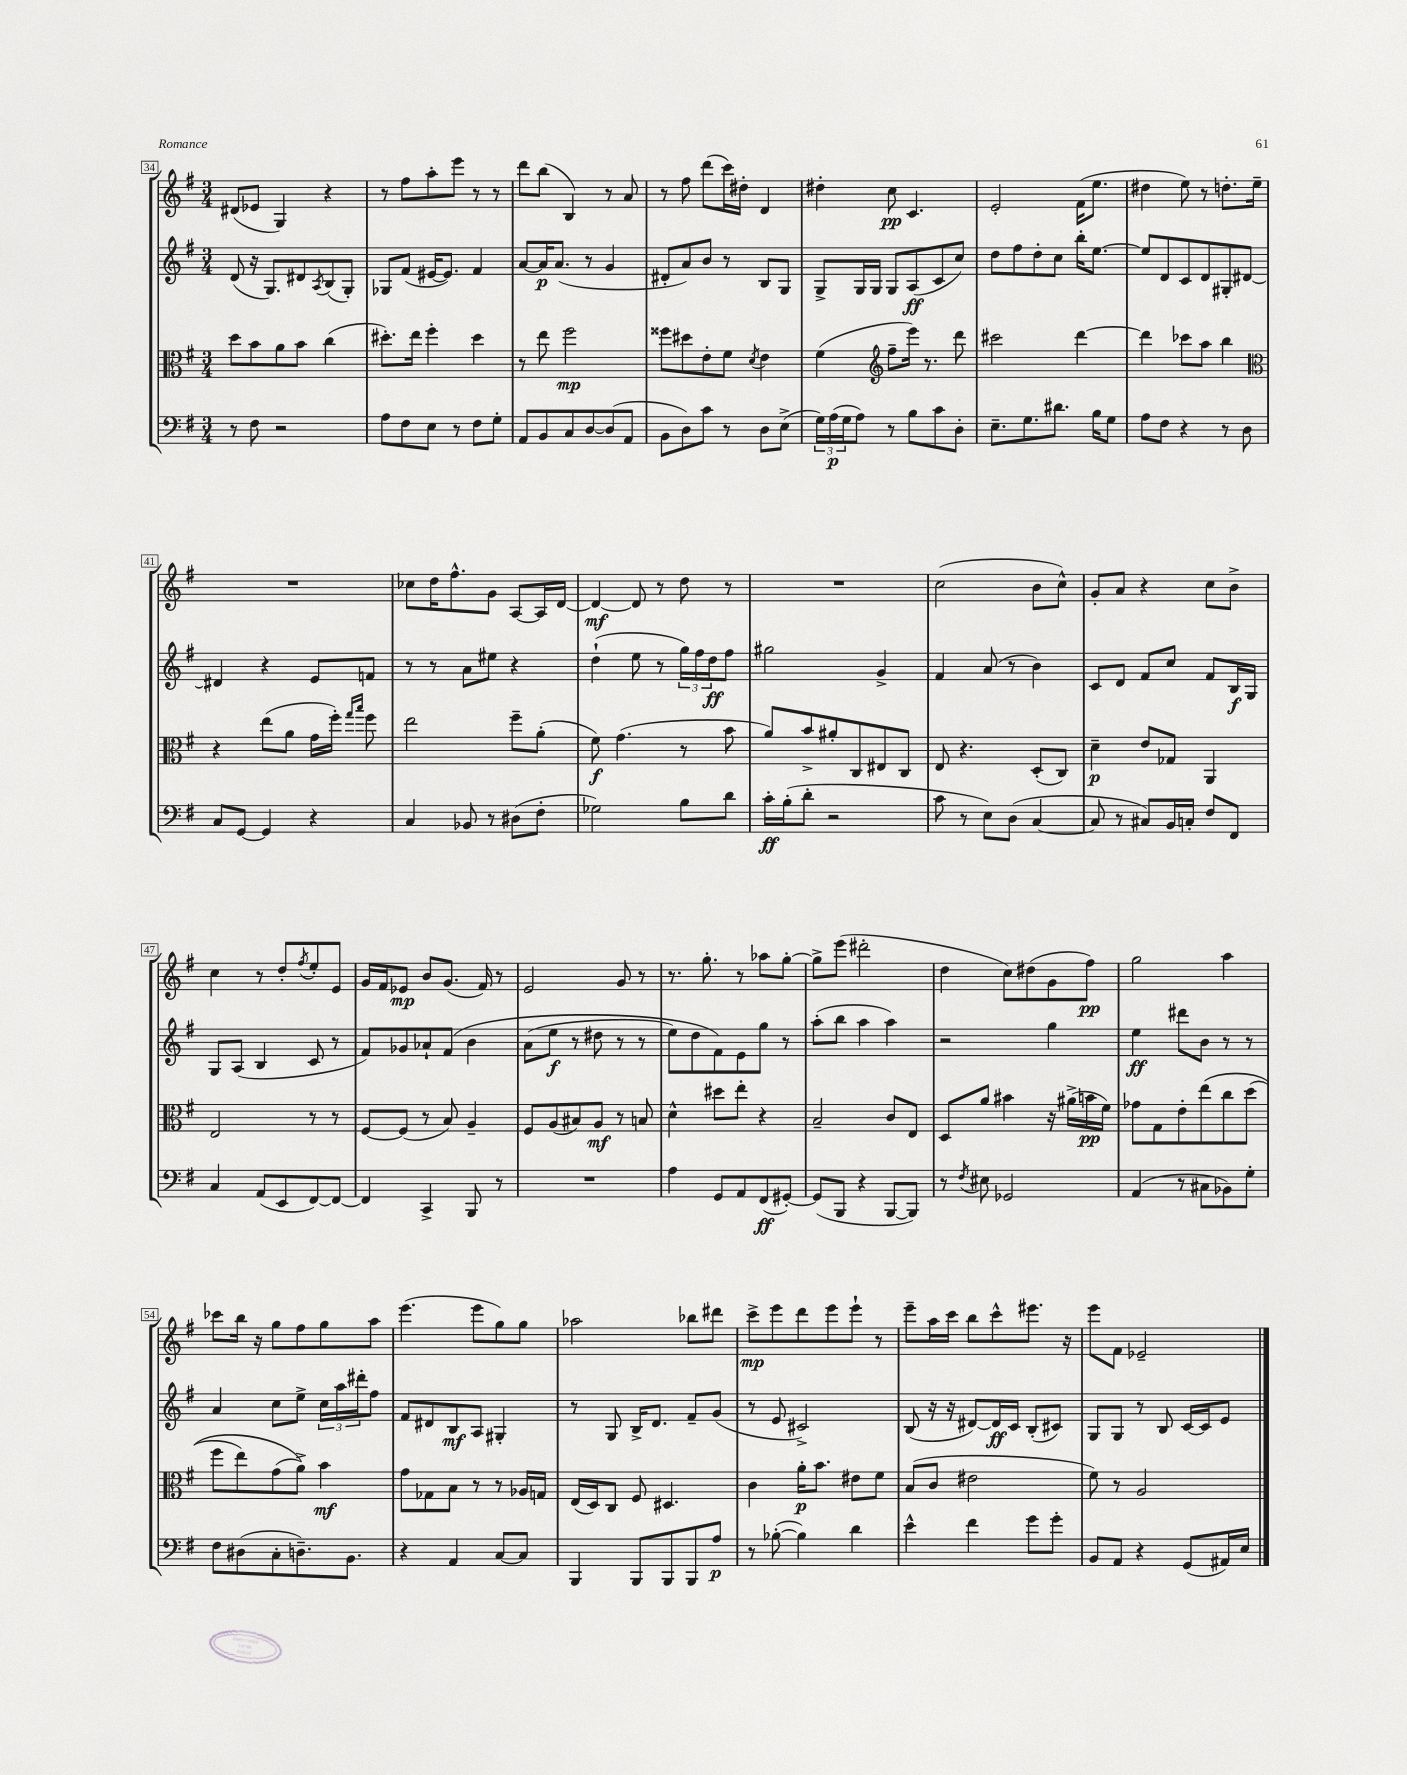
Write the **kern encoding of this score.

**kern	**kern	**kern	**kern
*staff4	*staff3	*staff2	*staff1
*clefF4	*clefC3	*clefG2	*clefG2
*k[f#]	*k[f#]	*k[f#]	*k[f#]
*M3/4	*M3/4	*M3/4	*M3/4
8r	8dd	(8d	(8d#
8F#	8b	16r	8e-
.	.	8.G)	.
2r	8a	.	4G)
.	8b	8d#	.
.	.	8qA	.
.	(4cc	(8B	4r
.	.	8G')	.
=	=	=	=
8A	8.dd#')	8G-	8r
8F#	.	(8f#	8ff#
.	16ee	.	.
8E	4ff#'	[16e#	8aa'
.	.	8.e#])	.
8r	.	.	8eee
8F#	4dd#	4f#	8r
8G'	.	.	8r
=	=	=	=
8AA	8r	[8a	8ddd
8BB	8ee	16a]	(8bb
.	.	(8.a	.
8C	2ff#	.	4B)
[8D	.	8r	.
(8D]	.	4g	8r
8AA	.	.	8a
=	=	=	=
8BB	8ff##	8d#'	8r
8D)	8dd#	8a)	8ff#
8c	8e'	8b	(8ddd
8r	8f#	8r	16ccc)
.	.	.	16dd#'
.	8qd	.	.
8D	4e	8B	4d
(8E^	.	8G	.
=	=	=	=
24G)	(4f#	8G^	4dd#'
(24A	.	.	.
24G	.	.	.
8A)	.	16G	.
.	.	16G	.
*	*clefG2	*	*
8r	8ff#~	8G	8cc
8B	16eee)	(8A	4.c
.	8.r	.	.
8c	.	8c	.
8D'	8ddd	8cc)	.
=	=	=	=
8.E~	2ccc#	8dd	2e'
.	.	8ff#	.
8.G	.	.	.
.	.	8dd'	.
8.d#	.	8cc	.
.	[4ddd	16bb'	(16f#
16B	.	[8.ee	8.ee
8G	.	.	.
=	=	=	=
8A	4ddd]	8ee]	4dd#
8F#	.	8d	.
4r	8ccc-	8c	8ee)
.	8aa	8d	8r
8r	4bb	8G#'	8.dd'
8D	.	[8d#	.
.	.	.	16ee~
=	=	=	=
*	*clefC3	*	*
8C	4r	4d#]	2.r
[8GG	.	.	.
4GG]	(8ee	4r	.
.	8a	.	.
4r	16g	8e	.
.	16ff#')	.	.
.	16qqgg	.	.
.	16qqbb	.	.
.	8ff#	8f	.
=	=	=	=
4C	2ee	8r	8cc-
.	.	8r	16dd
.	.	.	8.ff#^^
8BB-	.	8a	.
8r	.	8ee#	8g
(8D#	8ff#~	4r	[8A
8F#'	(8a'	.	16A]
.	.	.	[16d
=	=	=	=
2G-)	8f#)	(4dd`	4d_
.	(4.g	.	.
.	.	8ee	8d]
.	.	8r	8r
8B	8r	24gg)	8dd
.	.	24ff#	.
.	.	24dd	.
8d	8b	8ff#	8r
=	=	=	=
16c'	8a)	2gg#	2.r
(16B'	.	.	.
8d'	8b^	.	.
2r	8a#'	.	.
.	8C	.	.
.	8E#	4g^	.
.	8C	.	.
=	=	=	=
8c	8E	4f#	(2cc
8r	4.r	.	.
8E)	.	(8a	.
(8D	.	8r	.
[4C	(8D'	4b)	8b
.	8C)	.	8cc^^)
=	=	=	=
8C]	4d~	8c	8g'
8r	.	8d	8a
8C#)	8e	8f#	4r
16BB	8G-	8cc	.
16C'	.	.	.
8F#	4AA	8f#	8cc
8FF#	.	16B	8b^
.	.	16G	.
=	=	=	=
4C	2E	8G	4cc
.	.	(8A	.
(8AA	.	4B	8r
8EE	.	.	8dd'
.	.	.	8qff#
[8FF#)	8r	8c	8ee'
8FF#_	8r	8r	8e
=	=	=	=
4FF#]	[8F#	8f#)	16g
.	.	.	16f#
.	(8F#]	8g-	8e-
4CC^	8r	8a-`	8b
.	8B)	&(8f#	(8.g
8BBB	4A~	4b	.
.	.	.	16f#)
8r	.	.	8r
=	=	=	=
2.r	8F#	(8a	2e
.	(8A	8ee	.
.	8B#)	8r	.
.	8A	8dd#	.
.	8r	8r	8g
.	8B	8r	8r
=	=	=	=
4A	4d^^	8ee)	8.r
.	.	8dd	.
.	.	.	8.gg'
8GG	8dd#	8f#&)	.
8AA	8ee'	8e	8r
(8FF#	4r	8gg	8aa-
[8GG#')	.	8r	[8gg'
=	=	=	=
(8GG#]	2B~	(8aa'	8gg^]
8BBB	.	8bb	(8eee
4r	.	4aa	2ddd#'
[8BBB	8c	4aa)	.
8BBB])	8E	.	.
=	=	=	=
8r	8D	2r	4dd
8qF#	.	.	.
8E#	8a	.	.
2GG-	4b#	.	8cc)
.	.	.	(8dd#
.	16r	4gg	8g
.	(16a#^	.	.
.	16b	.	8ff#)
.	16f#)	.	.
=	=	=	=
(4AA	8g-	4ee	2gg
.	8G	.	.
8r	8e'	8ddd#	.
8C#	&(8ee	8b	.
8BB-)	8cc	8r	4aa
8G'	(8dd	8r	.
=	=	=	=
8F#	8ff#	4a	8ccc-
(8D#	8ee)	.	16bb
.	.	.	16r
8C'	(8g	8cc	8gg
8.D~)	8a^)&)	8ee^	8ff#
.	4b	24cc	8gg
.	.	24aa	.
8.BB	.	.	.
.	.	24ddd#'	.
.	.	8ff#	8aa
=	=	=	=
4r	8g	8f#	(4.eee
.	8G-	8d#	.
4AA	8B	8B	.
.	8r	8A	8eee
[8C	8r	4G#'	8gg)
8C]	16A-	.	8gg
.	16G	.	.
=	=	=	=
4BBB	(16E	8r	2aa-
.	16D)	.	.
.	8C	8G	.
8BBB	8F#	16B^	.
.	.	8.d	.
8BBB	4.D#	.	.
8BBB	.	8f#~	8bb-
8A	.	(8g	8ddd#
=	=	=	=
8r	4c	8r	8ccc^
([8B-'	.	8e	8eee
4B-])	16a'	2c#^)	8ddd
.	8.b	.	.
.	.	.	8eee
4d	8e#	.	8eee`
.	8f#	.	8r
=	=	=	=
4e^^	(8B	(8B	8eee~
.	8c	16r	16aa
.	.	16r	16ccc
4f#	2e#	[8d#)	8bb
.	.	16d#]	8ccc^^
.	.	16c	.
8g	.	(8B'	8.eee#
8g'	.	8c#)	.
.	.	.	16r
=	=	=	=
8BB	8f#)	8G	8eee
8AA	8r	8G	8f#
4r	2A	8r	2e-~
.	.	8B	.
(8GG	.	[16c	.
.	.	16c]	.
16AA#)	.	8e	.
16E	.	.	.
==	==	==	==
*-	*-	*-	*-
